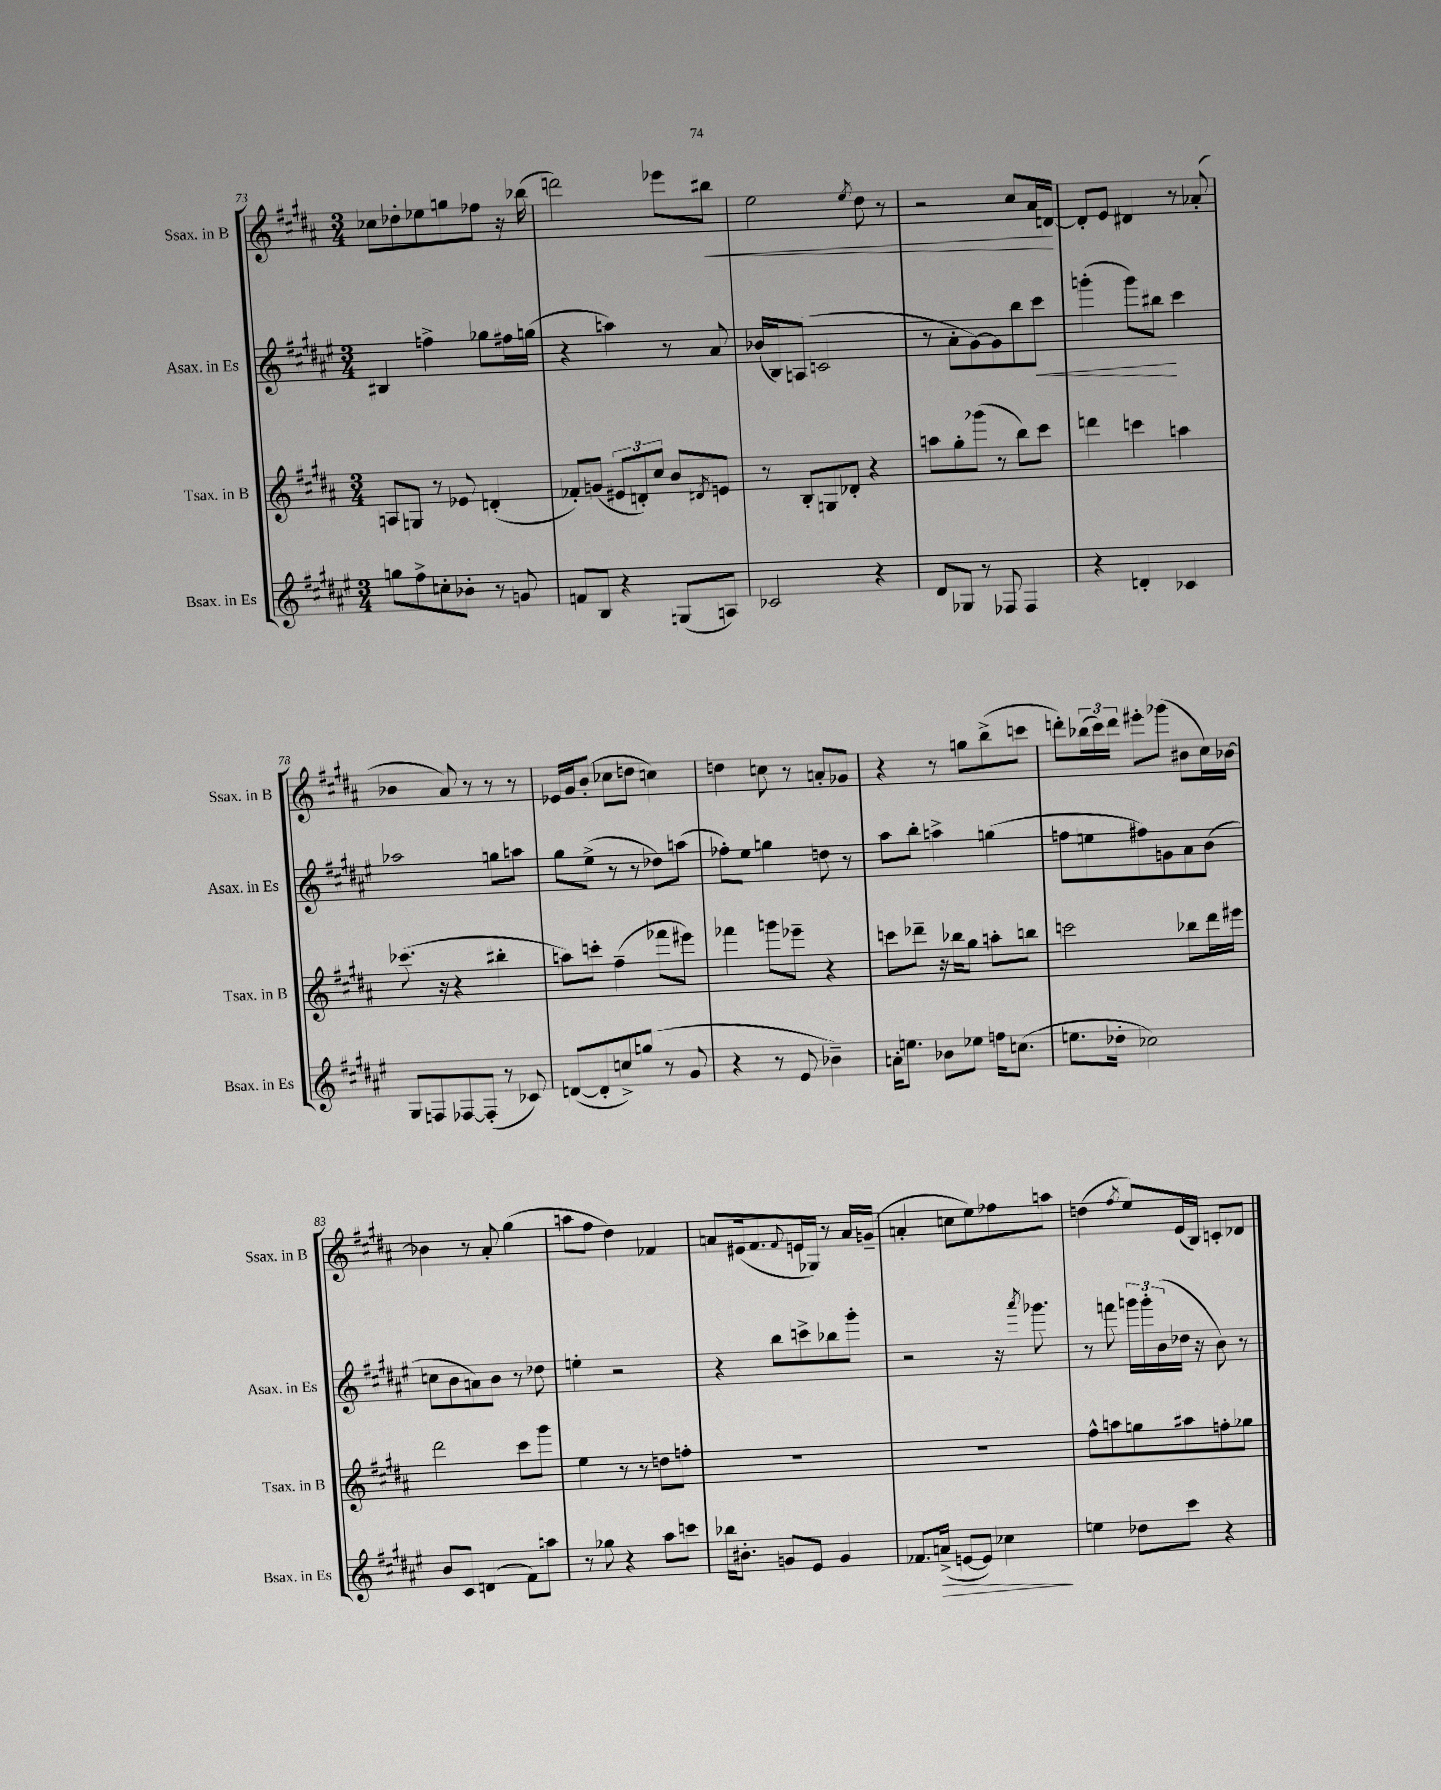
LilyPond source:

<<
\new StaffGroup <<
\new Staff = "s0" \with { instrumentName = "Ssax. in B" shortInstrumentName = "Ssax. in B" } {
    \clef treble \key b \major \numericTimeSignature \time 3/4
    ces''8 des''8-. ees''8 g''8 fes''8 r16 bes''16( |
    d'''2) ees'''8 bis''8\< |
    e''2 \acciaccatura { e''8 } dis''8 r8 |
    r2 cis''8 ais'16 d'16~\! |
    d'8-. e'8 dis'4 r8 aes'8-.( |
    bes'4 ais'8) r8 r8 r8 |
    ees'16 gis'16 b'8-.( ces''8 d''8 c''4) |
    d''4 c''8 r8 a'8-. ges'8 |
    r4 r8 g''8 b''8->( c'''8 |
    d'''8-.) \tuplet 3/2 { bes''16( cis'''16) d'''16 } eis'''8-. ges'''8( bis'8 cis''16) bes'16~ |
    bes'4 r8 ais'8-. gis''4( |
    a''8 fis''8 dis''4) fes'4 |
    a'8 eis'16( fis'8. \appoggiatura { fis'8 } e'16 ges16) r8 a'16 g'16--( |
    a'4-. c''8 e''8) fes''8 a''8 |
    d''4( \acciaccatura { fis''8 } e''8) e'16( b16) c'8-. des'8 \bar "|." |
}
\new Staff = "s1" \with { instrumentName = "Asax. in Es" shortInstrumentName = "Asax. in Es" } {
    \clef treble \key fis \major \numericTimeSignature \time 3/4
    bis4 f''4-> ges''8 fis''16 g''16( |
    r4 a''4) r8 ais'8 |
    bes'16( b16) a8( c'2 |
    r8 ais'8-. gis'8~) gis'8 b''8 cis'''8\< |
    g'''4-.( g'''8) bis''8\! cis'''4 |
    aes''2 g''8 a''8 |
    gis''8 eis''8->( r8 r8 des''8) a''8( |
    fes''8-.) eis''8 g''4 d''8 r8 |
    ais''8 b''8-. a''4-> g''4( |
    f''8 e''8 fis''8) g'8 ais'8 b'8( |
    c''8 b'8 a'8) b'8 r8 des''8 |
    e''4-. r2 |
    r4 b''8 c'''8-> bes''8 gis'''8-. |
    r2 r16 \acciaccatura { ais'''8 } ges'''8. |
    r8 f'''8 \tuplet 3/2 { g'''16 g'''16-. b'16( } des''16 r16 b'8) r8 \bar "|." |
}
\new Staff = "s2" \with { instrumentName = "Tsax. in B" shortInstrumentName = "Tsax. in B" } {
    \clef treble \key b \major \numericTimeSignature \time 3/4
    a8 g8 r8 ees'8 d'4-.( |
    fes'8-.) g'8( \tuplet 3/2 { eis'8 d'8-.) cis''8 } b'8 \acciaccatura { dis'8 } e'8 |
    r8 b8-. g8 des'8-. r4 |
    a''8 gis''8-. ges'''8( r8 b''8) cis'''8 |
    d'''4 c'''4 a''4 |
    ces'''8.( r16 r4 bis''4-. |
    a''8) c'''8-. fis''4--( fes'''8 eis'''8) |
    fes'''4 g'''8 ees'''8-- r4 |
    c'''8 des'''8-- r16 bes''16 gis''8 a''8-. b''8 |
    c'''2 bes''8 dis'''16 eis'''16 |
    dis'''2 cis'''8 gis'''8 |
    e''4 r8 r8 d''8 f''8-. |
    R2. |
    R2. |
    fis''8-^ a''8 g''8 ais''8 f''8-. ges''8 \bar "|." |
}
\new Staff = "s3" \with { instrumentName = "Bsax. in Es" shortInstrumentName = "Bsax. in Es" } {
    \clef treble \key fis \major \numericTimeSignature \time 3/4
    g''8 fis''8-> c''8-. bes'8-. r8 g'8 |
    f'8 b8 r4 g8( a8) |
    ces'2 r4 |
    dis'8 ges8 r8 fes8 fes4 |
    r4 d'4-. ces'4 |
    gis8 f8 fes8~ fes8-.( r8 ces'8) |
    d'8~( d'8-. c''8->) g''8( r8 gis'8 |
    r4 r8 eis'8 bes'4--) |
    a'16-. e''8. bes'8 ees''8 f''16 c''8.( |
    e''8. des''16-. ces''2) |
    b'8 cis'8 d'4( fis'8) a''8 |
    r8 ges''8 r4 ais''8 c'''8 |
    bes''16 bis'8.-. g'8 eis'8 g'4 |
    fes'8. a'16->\>( e'8~ e'8) ces''4\! |
    e''4 des''8 cis'''8 r4 \bar "|." |
}
>>
>>
\layout { \context { \Score currentBarNumber = #73 } }
